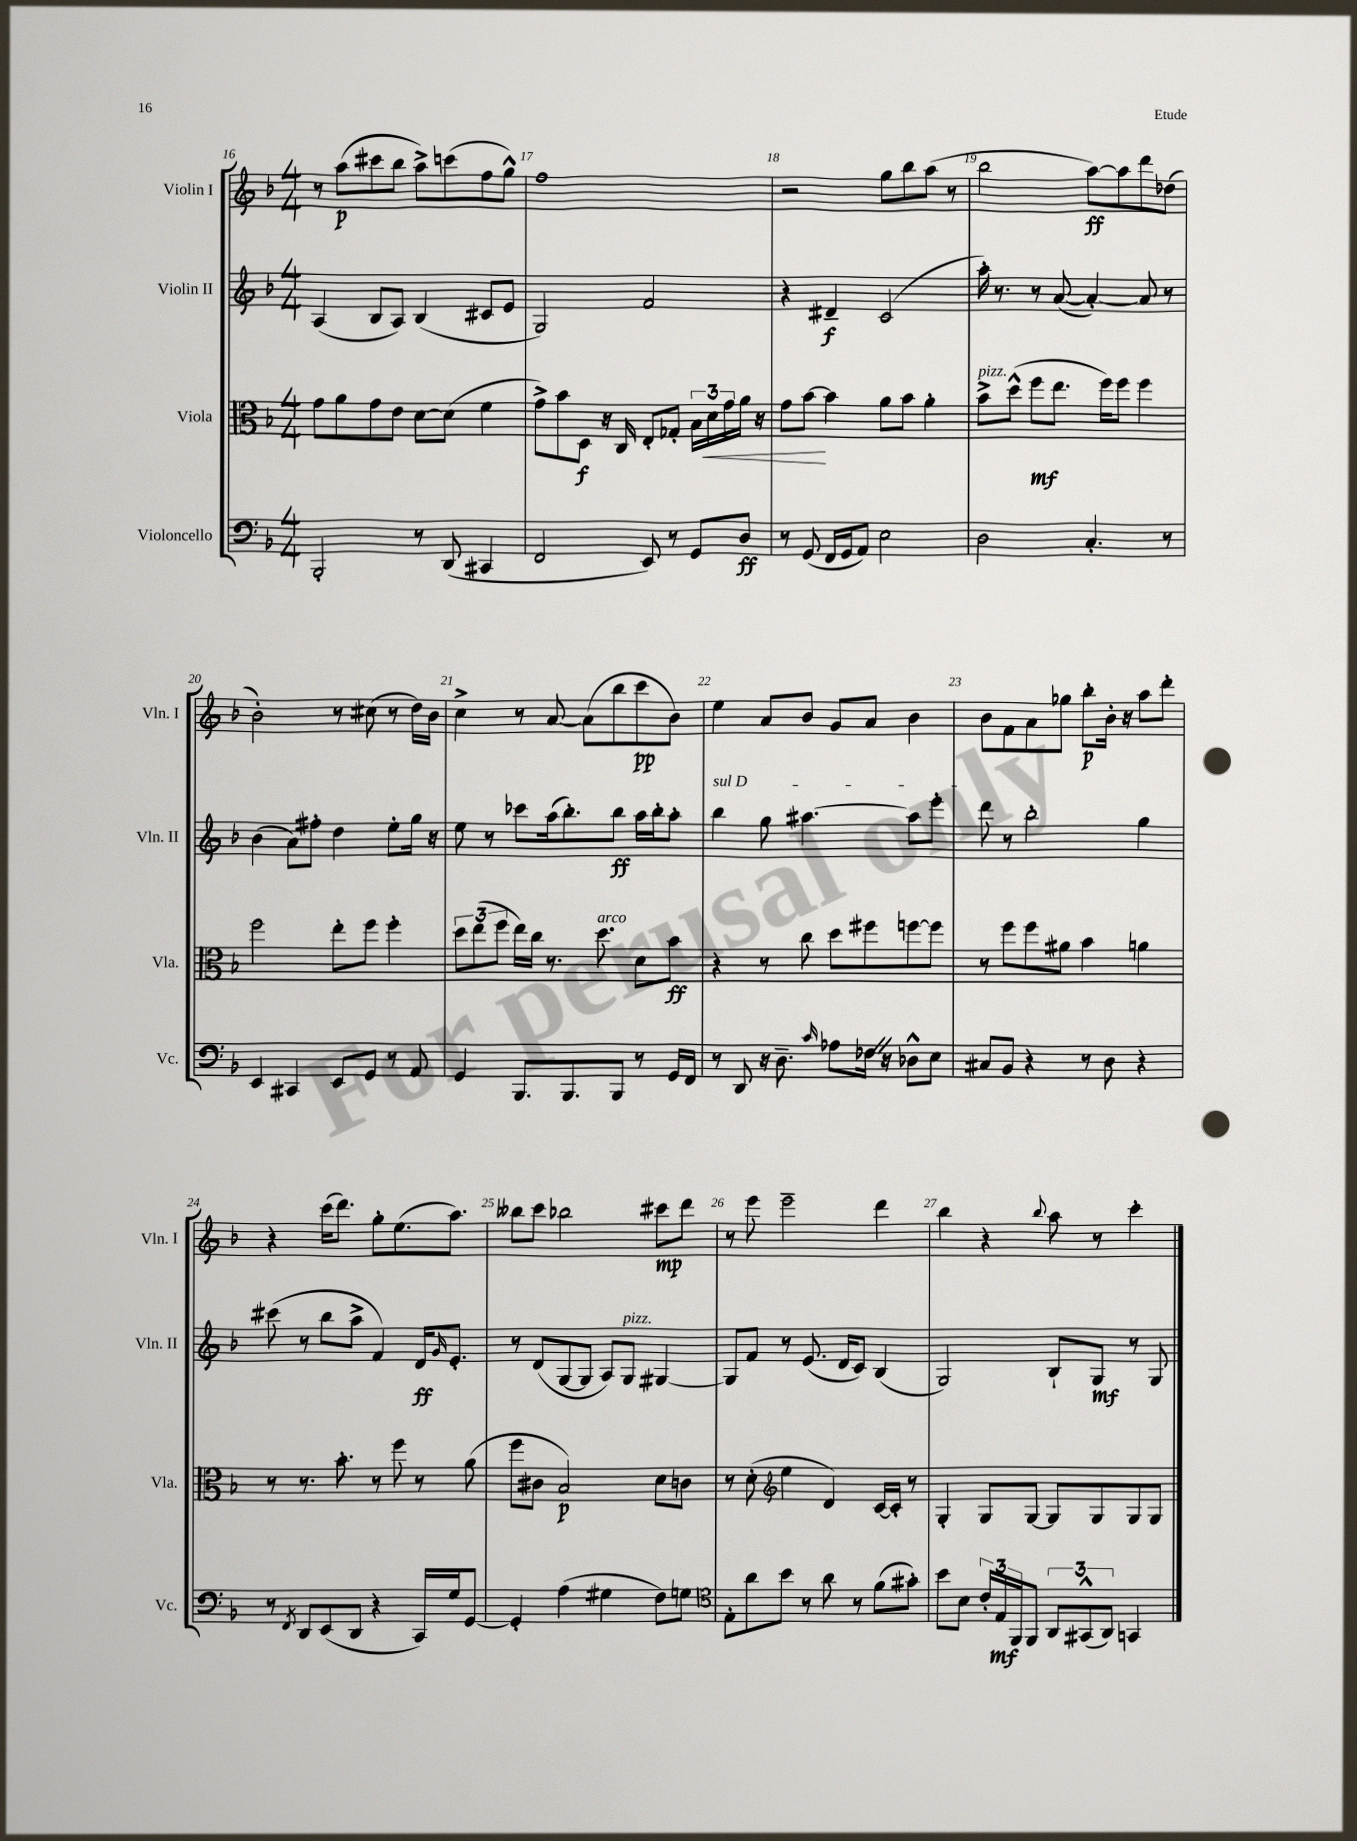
<<
\new StaffGroup <<
\new Staff = "s0" \with { instrumentName = "Violin I" shortInstrumentName = "Vln. I" } {
    \clef treble \key f \major \numericTimeSignature \time 4/4
    r8 a''8\p( cis'''8 bes''8 a''8->) c'''8( f''8 g''8-^) |
    f''1 |
    r2 g''8 bes''8 a''8( r8 |
    bes''2 a''8~\ff) a''8 d'''8 des''8( |
    bes'2-.) r8 cis''8( r8 d''16) bes'16 |
    c''4-> r8 a'8~ a'8( bes''8 c'''8\pp bes'8) |
    e''4 a'8 bes'8 g'8 a'8 bes'4 |
    bes'8 f'8 a'8 ges''8 bes''8-.\p bes'16-. r16 a''8 d'''8-. |
    r4 c'''16( d'''8.) g''8-. e''8.( a''8.) |
    beses''8 c'''8 bes''2 cis'''8\mp d'''8 |
    r8 e'''8 e'''2-- d'''4 |
    bes''4 r4 \appoggiatura { bes''8 } a''8 r8 c'''4-. \bar "|." |
}
\new Staff = "s1" \with { instrumentName = "Violin II" shortInstrumentName = "Vln. II" } {
    \clef treble \key f \major \numericTimeSignature \time 4/4
    a4( bes8 a8) bes4( cis'8 e'8 |
    g2) f'2 |
    r4 dis'4--\f c'2( |
    a''16-.) r8. r8 a'8~( a'4~-.) a'8 r8 |
    bes'4( a'8) fis''8-. d''4 e''8-. g''16 r16 |
    e''8 r8 ces'''8 a''16( bes''8.-.) bes''8\ff a''16 bes''16-. a''8-. |
    \once \override TextSpanner.bound-details.left.text = \markup { \italic "sul D" } bes''4\startTextSpan g''8 ais''4.~ ais''8 e'''8-. |
    d'''8\stopTextSpan r8 bes''2-. g''4 |
    cis'''8( r8 bes''8 a''8-> f'4) d'16\ff \grace { g'16 } e'8.-. |
    r8 d'8( g8~ g8 a8) g8^\markup { \italic "pizz." } gis4~ |
    gis8 f'8 r8 e'8.( d'16 c'8) bes4( |
    g2) bes8-! g8\mf r8 g8 \bar "|." |
}
\new Staff = "s2" \with { instrumentName = "Viola" shortInstrumentName = "Vla." } {
    \clef alto \key f \major \numericTimeSignature \time 4/4
    g'8 a'8 g'8 e'8 d'8~ d'8( f'4 |
    g'8->) bes'8 d8\f r16 c16 e8-. ges8-. \tuplet 3/2 { bes16 d'16\< g'16 } a'16 r16 |
    g'8 bes'8~\! bes'4 a'8 bes'8 a'4-. |
    bes'8->^\markup { \italic "pizz." } d''8-^( f''8\mf e''8. f''16) f''8 f''4 |
    f''2 e''8-. f''8 f''4-. |
    \tuplet 3/2 { d''8 e''8( f''8 } e''16) c''16 r8. d''8.^\markup { \italic "arco" } d'8 bes'8\ff |
    r4 r8 c''8 d''8 fis''8 f''8~ f''8 |
    r8 f''8 f''8 ais'8 bes'4 a'4 |
    r8 r8. bes'8.-. r8 f''8 r8 a'8( |
    f''8 cis'8 bes2\p) d'8 c'8 |
    r8 d'8-.( \clef treble e''4 d'4) c'16~ c'16-. r8 |
    g4-. g8 g8~ g8 g8 g8 g8 \bar "|." |
}
\new Staff = "s3" \with { instrumentName = "Violoncello" shortInstrumentName = "Vc." } {
    \clef bass \key f \major \numericTimeSignature \time 4/4
    bes,,2-. r8 d,8( cis,4 |
    f,2 e,8) r8 g,8 d8\ff |
    r8 g,8( f,16 g,16 a,8) e2 |
    d2 c4.-. r8 |
    e,4 cis,4 e,8 g,8 r8 a,8 |
    g,4 bes,,8. bes,,8. bes,,8 r8 g,16 f,16 |
    r8 d,8 r16 d8.-- \grace { c'16 } aes8 fes16 \once \override BreathingSign.text = \markup { \musicglyph "scripts.caesura.straight" } \breathe r16 des8-^ e8 |
    cis8 bes,8 r4 r8 d8 r4 |
    r8 \acciaccatura { f,8 } d,8 e,8( d,8 r4 c,16) g16 g,8~ |
    g,4-. a4( gis4 f8) g8 |
    \clef tenor e8-. a'8 bes'8 r8 a'8 r8 f'8( gis'8-.) |
    bes'8 bes8 \tuplet 3/2 { c'16-. e16\mf f,16 } f,8 \tuplet 3/2 { a,8 gis,8-^( a,8) } g,4 \bar "|." |
}
>>
>>
\layout { \context { \Score currentBarNumber = #16 \override BarNumber.break-visibility = ##(#f #t #t) barNumberVisibility = #all-bar-numbers-visible } }
